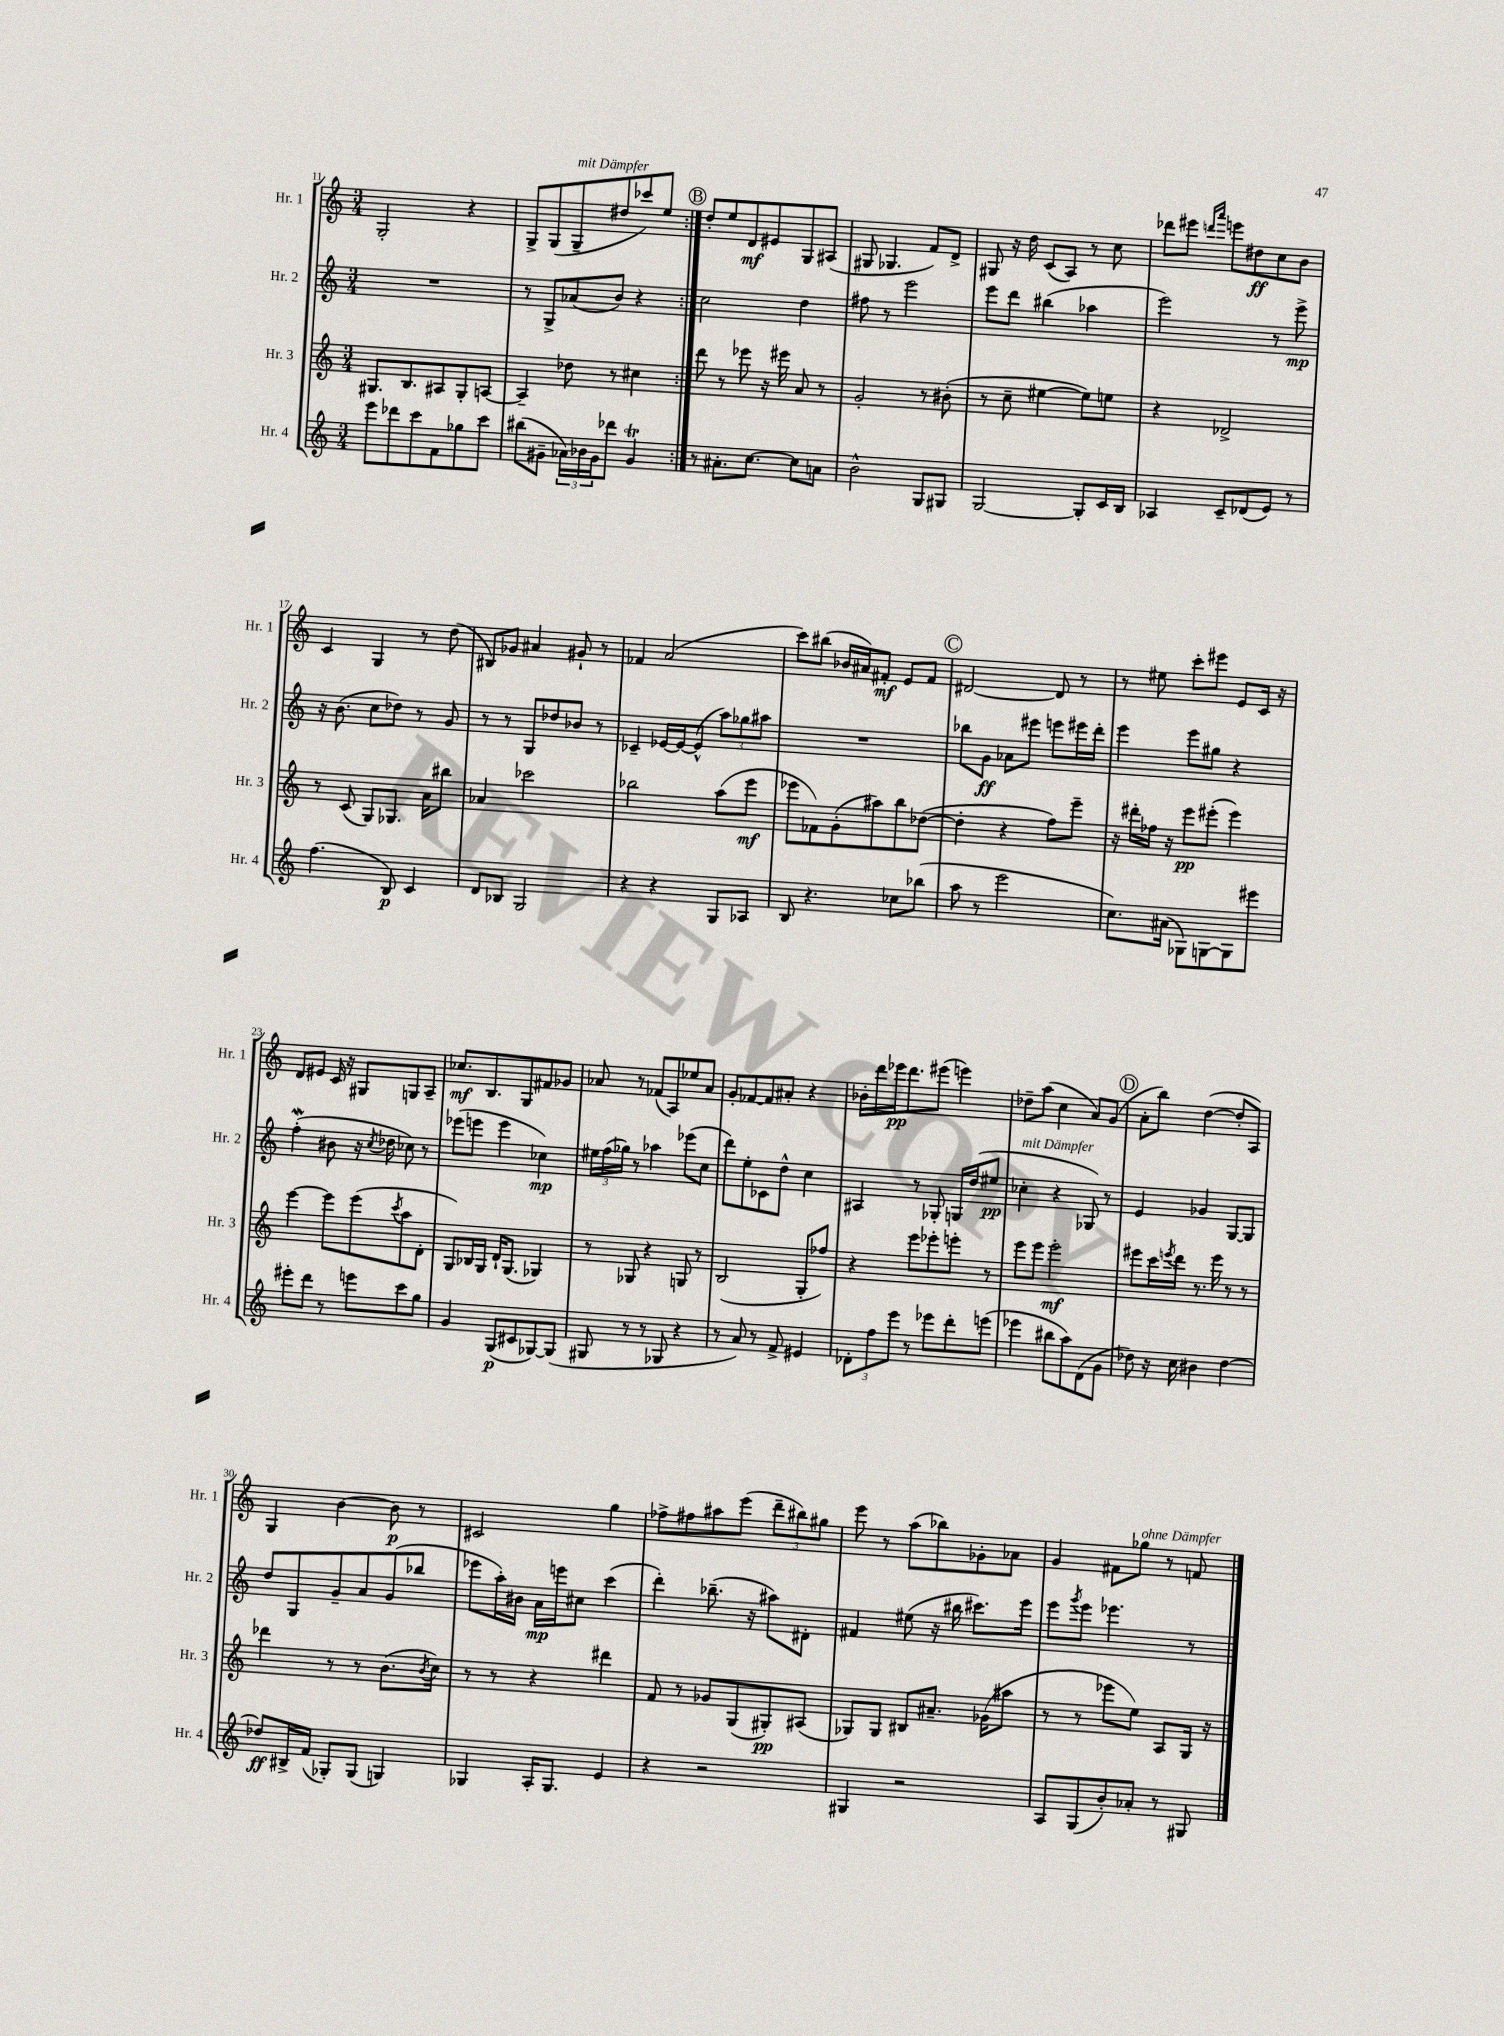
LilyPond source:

<<
\new StaffGroup <<
\new Staff = "s0" \with { instrumentName = "Hr. 1" shortInstrumentName = "Hr. 1" } {
    \clef treble \key c \major \numericTimeSignature \time 3/4
    \repeat volta 2 { g2-. r4 |
    g8-> g8( g8--^\markup { \italic "mit Dämpfer" } dis''8 ces'''8) e''8 | }
    \mark \markup { \circle "B" } d''8-. e''8 d'8\mf eis'8 g8 ais8( |
    gis8 ges4. f'8) d'8-> |
    gis8 r16 d''16 c'8( a8) r8 c''8 |
    des'''8 eis'''8 \grace { d'''16 a'''16 } e'''8 dis''8\ff c''8 b'8 |
    c'4 g4 r8 d''8( |
    bis8) ges'8 ais'4 gis'8-! r8 |
    fes'4 a'2( |
    c'''8) bis''8( bes'16 ais'16) fis'8-.\mf e'8 fis'8 |
    \mark \markup { \circle "C" } dis'2~ dis'8 r8 |
    r8 eis''8 c'''8-. eis'''8 e'8 c'16 r16 |
    d'8 eis'8 c'16 r16 gis8 g8 a8-- |
    ces''8.\mf b8. g8 fis'8 ges'8 |
    aes'8 r8 fes'8( a8) ees''8 aes'8 |
    g'8-. fes'8~ fes'8 ais'8-. r4 |
    bes'16-. d'''16 ees'''16\pp d'''8. eis'''8( e'''4) |
    des''8-- a''8( c''4 a'8) g'8( |
    \mark \markup { \circle "D" } a'8-. b''8) d''4~( d''8-. a8) |
    g4 b'4~ b'8\p r8 |
    cis'2 g''4 |
    fes''8-> fis''8 ais''8 e'''8( \tuplet 3/2 { d'''8-- bis''8) gis''8 } |
    e'''8 r8 a''8( bes''8) ges'8-. aes'8 |
    g'4 fis'8 ges''8^\markup { \italic "ohne Dämpfer" } r8 f'8 \bar "|." |
}
\new Staff = "s1" \with { instrumentName = "Hr. 2" shortInstrumentName = "Hr. 2" } {
    \clef treble \key c \major \numericTimeSignature \time 3/4
    \repeat volta 2 { R2. |
    r8 g8-> aes'8( b'8) r4 | }
    \mark \markup { \circle "B" } c''2 d''4 |
    fis''8 r8 e'''2 |
    e'''8 d'''8 bis''4( aes''4 |
    e'''2) r8 e'''8->\mp |
    r16 b'8.( c''8 des''8) r8 g'8 |
    r8 r8 g8 des''8 bes'8 r8 |
    ces'4-- ees'16~ ees'16~ ees'8-^( \tuplet 3/2 { a''8) ges''8 ais''8 } |
    R2. |
    \mark \markup { \circle "C" } bes''8 g'8\ff aes'8 eis'''8 e'''8 eis'''16 d'''16-. |
    e'''4 e'''8 gis''8 r4 |
    f''4-.\mordent( bis'8 r16 \acciaccatura { c''8 } des''16 ces''8) r8 |
    ees'''8( e'''8 e'''4 ces''4\mp) |
    \tuplet 3/2 { eis''16 f''16( ges''16) } r8 aes''4 ees'''8( c''8 |
    d'''8) e''8-. ces'8 d''8-^ c''4 |
    ais4 r8 ges8-. g16 d''16( eis''8\pp |
    ces''4-.^\markup { \italic "mit Dämpfer" } r4 ges8) r8 |
    \mark \markup { \circle "D" } e'4 ges'4 g8~ g8 |
    d''8 g8 g'8-- a'8 g'8( bes''8 |
    ees'''8 a''16-.) bis'16 a'16\mp e'''16 cis''8 c'''4( |
    d'''4-.) bes''8.--( r16 ais''8) dis'8-. |
    fis'4 eis''8( r16 bis''16 cis'''8.) e'''16 |
    e'''8 \acciaccatura { g'''8 } e'''8 ees'''4. r8 \bar "|." |
}
\new Staff = "s2" \with { instrumentName = "Hr. 3" shortInstrumentName = "Hr. 3" } {
    \clef treble \key c \major \numericTimeSignature \time 3/4
    \repeat volta 2 { gis8. b8. ais8 gis8-. a8~ |
    a4-- des''8 r8 cis''4 | }
    \mark \markup { \circle "B" } d'''8 r8 ees'''8 r16 eis'''16 a'8 r8 |
    g'2-. r8 bis'8-.( |
    r8 c''8-- eis''4~ eis''8) e''8 |
    r4 des'2-> |
    r8 c'8( g8) ges8. a'16 bis''8 |
    aes'4 ces'''2 |
    bes''2 a''8( e'''8\mf |
    ees'''8 fes'8) g'8-.( ais''8) b''8 des''8~( |
    \mark \markup { \circle "C" } des''4-. r4 f''8) e'''8-- |
    r16 dis'''16-. fes''16 r16 e'''8\pp eis'''8-.( eis'''4) |
    e'''4~ e'''8 e'''8( \acciaccatura { c'''8 } a''8 d'8-. |
    g8) bes16 g16 d'16-! g8.( ges4) |
    r8 ges8 r4 g8 r8 |
    b2( g8-. fes''8) |
    r4 e'''8 ees'''8-. e'''8-. r8 |
    e'''8 e'''8 e'''2-.\mf |
    \mark \markup { \circle "D" } eis'''8 c'''16 \acciaccatura { e'''8 } d'''16 r8. e'''16 r8 r8 |
    des'''4 r8 r8 b'8.( \acciaccatura { b'8 } c''16) |
    r8 r8 r4 dis'''4 |
    f'8 r8 ges'8 g8( gis8-.\pp) ais8( |
    ges8) ges8 bis8 ais'8.-- ges'16( ais''8 |
    r8 r8 ees'''8 e''8) a8 g16 r16 \bar "|." |
}
\new Staff = "s3" \with { instrumentName = "Hr. 4" shortInstrumentName = "Hr. 4" } {
    \clef treble \key c \major \numericTimeSignature \time 3/4
    \repeat volta 2 { e'''8 des'''8 c'''8 f'8 ges''8 c'''8 |
    bis''8( gis'8-- \tuplet 3/2 { aes'16) bes'16 gis'16 } des'''8 gis'4\trill | }
    \mark \markup { \circle "B" } r8 ais'8.-. c''8.~ c''8 a'8 |
    b'2-^ g8 gis8 |
    g2~ g8-. c'16 b16 |
    aes4 c'8-- des'8( e'8) r8 |
    f''4.( b8\p) c'4 |
    d'8 bes8 g2 |
    r4 r4 g8 aes8 |
    b8 r4. ces''8 bes''8( |
    \mark \markup { \circle "C" } a''8 r8 e'''2 |
    c''8.) ais'16( ges8) g8~ g8 eis'''8 |
    eis'''8-. d'''8 r8 e'''8 c'''8 g''8 |
    g'4 g8\p( cis'8 ges8~) ges8( |
    gis8 r8 r8 ges8 r4 |
    r8 a'8) r8 f'8-> eis'4 |
    \tuplet 3/2 { des'8-. f''8 e'''8 } r8 ees'''8 d'''8-. e'''8( |
    ees'''4 bis''8 a''8) d'8( g'8 |
    \mark \markup { \circle "D" } des''8) r16 c''16 bis'4 des''4~ |
    des''8\ff bis16-> f'16( ges8-.) ges8( g4) |
    ges4 a16-. ges8. e'4 |
    r4 r2 |
    gis4 r2 |
    a8 g8( b'8-.) aes'8-. r8 gis8 \bar "|." |
}
>>
>>
\layout { \context { \Score currentBarNumber = #11 } }
